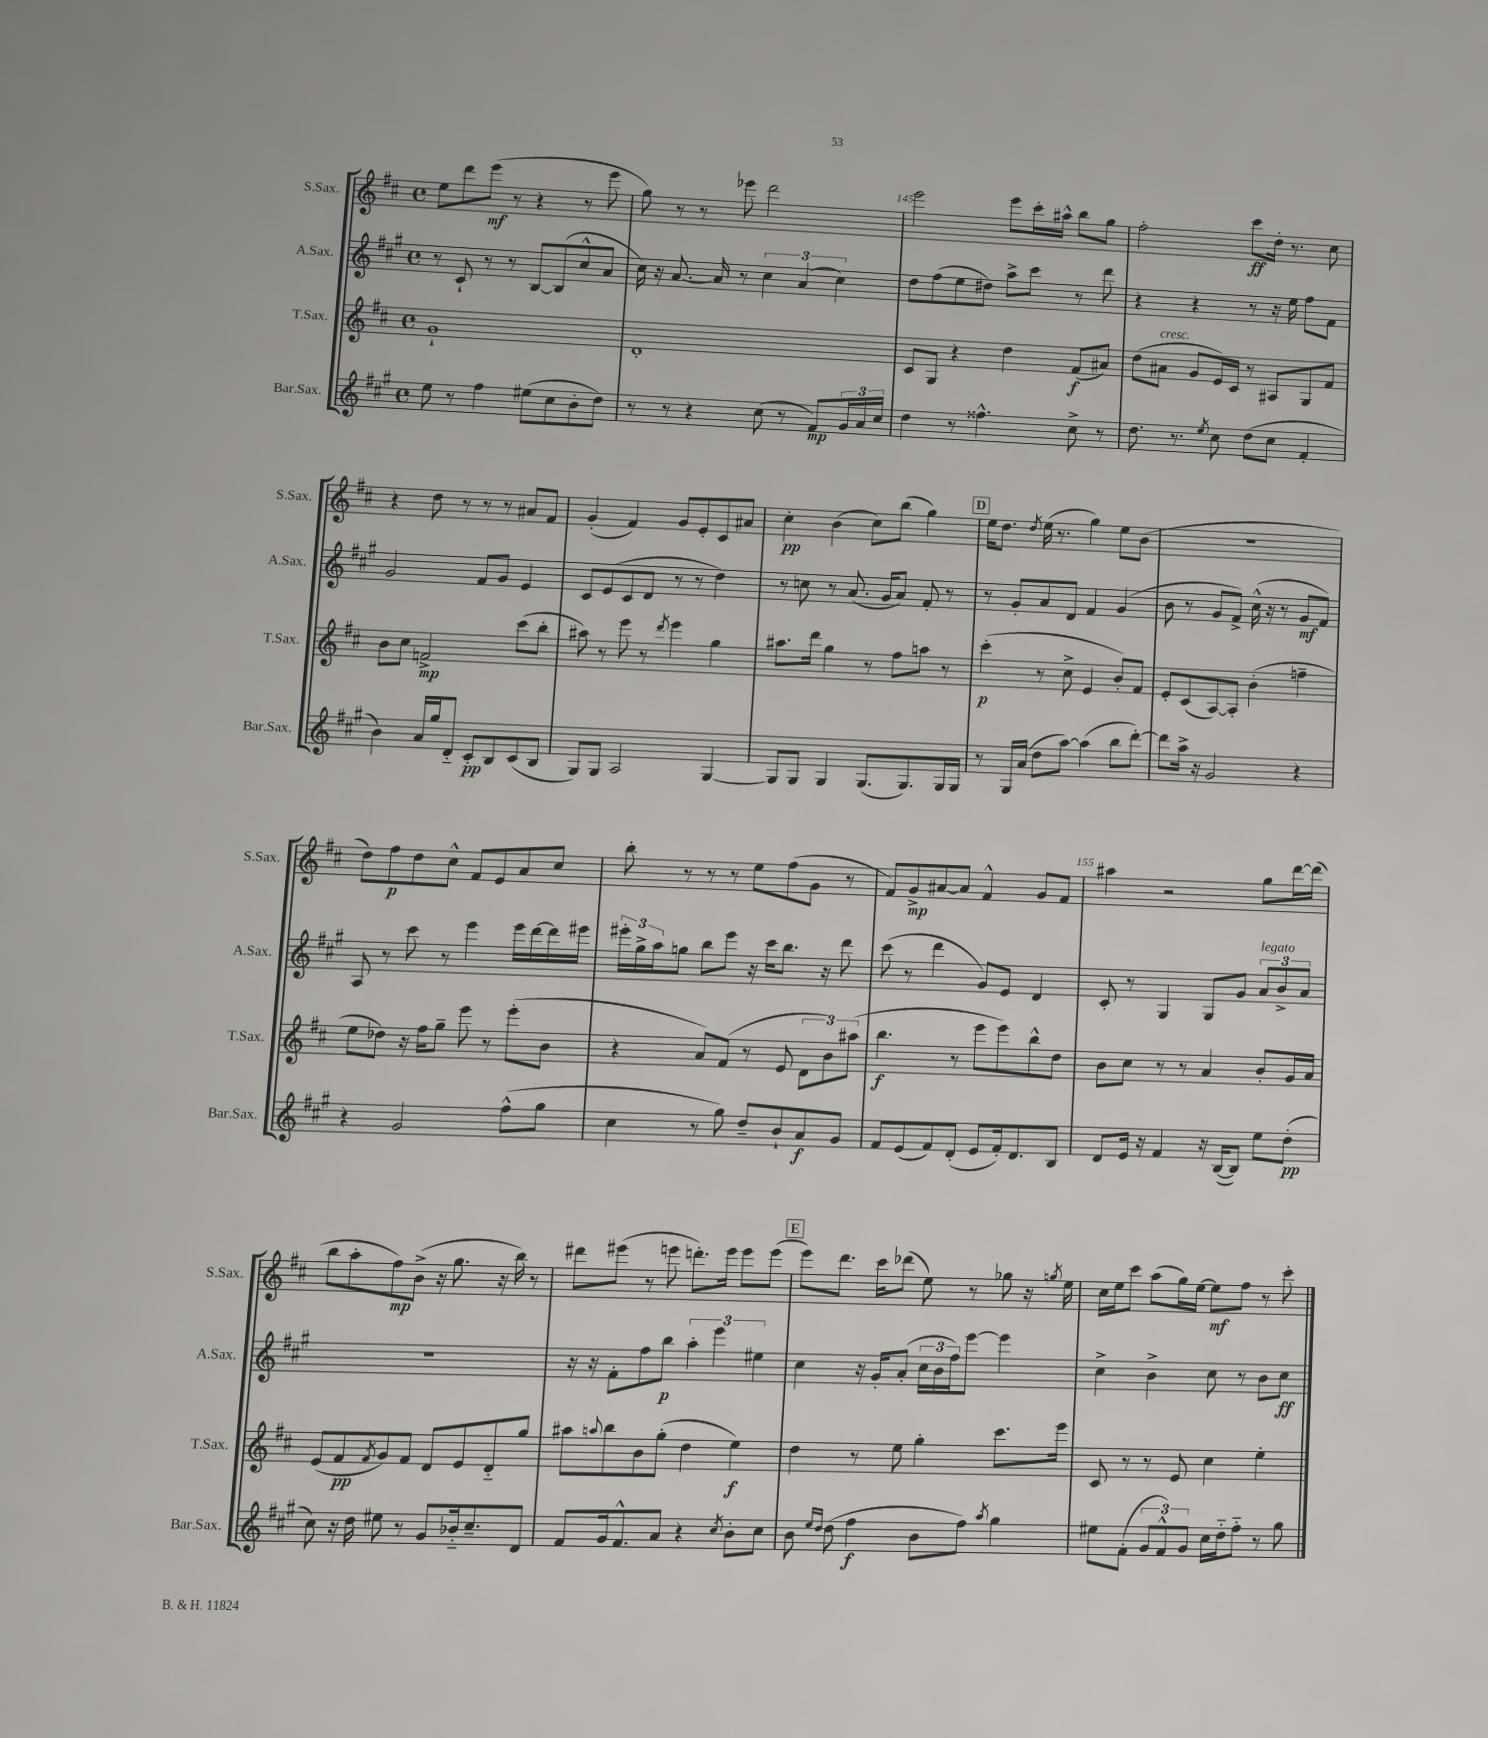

**kern	**kern	**kern	**kern
*staff4	*staff3	*staff2	*staff1
*clefG2	*clefG2	*clefG2	*clefG2
*k[f#c#g#]	*k[f#c#]	*k[f#c#g#]	*k[f#c#]
*M4/4	*M4/4	*M4/4	*M4/4
*met(c)	*met(c)	*met(c)	*met(c)
8ee	1g`	8r	8ee
8r	.	8c#`	8ddd
4ff#	.	8r	(8eee
.	.	8r	8r
(8ee#	.	[8B	4r
8cc#	.	(8B]	.
8b'	.	8cc#^^	8r
8dd)	.	8a	8eee
=	=	=	=
8r	1d'	16cc#)	8gg)
.	.	16r	.
8r	.	[8.a	8r
4r	.	.	8r
.	.	16a]	.
.	.	8r	8eee-
(8cc#	.	6cc#	2ddd
8r	.	.	.
.	.	(6a	.
8f#)	.	.	.
.	.	6cc#)	.
24g#	.	.	.
24a	.	.	.
24cc#	.	.	.
=	=	=	=
4dd	8c#	8dd	2eee
.	8G	(8ff#	.
8r	4r	8ee	.
4.ff##^^	.	8dd#)	.
.	4dd	8aa^	8eee
.	.	8ccc#	16ccc#'
.	.	.	16aa#^^
8cc#^	(8f#	8r	8bb
8r	8a#)	8ddd	8gg
=	=	=	=
8.dd	(8dd	4r	2ff#'
.	8a#	.	.
8.r	.	.	.
.	8g	4r	.
8qee	.	.	.
8cc#	16e)	.	.
.	16c#	.	.
(8dd	8r	8r	8ccc#
8cc#	8A#	16r	16dd'
.	.	16ee	8.r
4f#'	8G	8ff#	.
.	8f#	8f#	8cc#
=	=	=	=
4b)	8b	2g#	4r
.	8cc#	.	.
16a	2f^	.	8dd
16gg#	.	.	.
8d'~	.	.	8r
8c#'	.	8f#	8r
8B	.	8g#	8r
(8c#	(8ccc#	4e	8a#
8B	8bb'	.	8f#
=	=	=	=
8G#)	8aa#)	8c#	(4g'
8G#	8r	(8e	.
2A	8eee	8c#	4f#)
.	8r	8d	.
.	8qddd	.	.
.	4eee	8r	8g
.	.	8r	8e'
[4G#	4gg	4dd)	8c#
.	.	.	8a#
=	=	=	=
8G#]	8.aa#	8r	4cc#'
8G#	.	8cc	.
.	16ddd	.	.
4G#	4gg	8r	(4b
.	.	(8.a	.
(8.G#	8r	.	8cc#)
.	.	16g#	.
.	8ff#	8a)	(8bb
8.G#)	.	.	.
.	8aa	8f#'	4gg)
16G#	8r	8r	.
16G#	.	.	.
=	=	=	=
8r	(4ccc#'	8r	16ee
.	.	.	8.dd
16G#	.	8g#'	.
(16a	.	.	.
.	.	.	8qdd
8dd	8r	8a	(16ee
.	.	.	8.r
[8aa)	8cc#^	8d	.
(4aa]	4e	4f#	4gg)
8bb	8b')	(4g#	8ee
[8ddd')	8f#	.	(8b
=	=	=	=
8ddd]	8e'	8b	1r
16aa^	(8c#	8r	.
16r	.	.	.
2g#	[8A)	8g#	.
.	8A']	8f#^)	.
.	(4b'	(16cc#^^	.
.	.	16r	.
.	.	8r	.
4r	4ff~	8g#	.
.	.	8f#)	.
=	=	=	=
4r	8ee	8A	8dd)
.	8dd-)	8r	8ff#
2g#	16r	8ccc#	8dd
.	16ff#	.	.
.	8gg~	8r	8cc#^^
.	8eee	4eee	8f#
.	8r	.	8e
(8ff#^^	(8eee'	16eee	8a
.	.	[16ddd	.
8gg#	8b	16ddd]	8cc#
.	.	16eee#	.
=	=	=	=
4cc#	4r	24eee#'	8bb'
.	.	24gg#^	.
.	.	24aa	.
.	.	8gg	8r
8r	8a)	8bb	8r
8gg#)	(8f#	8eee#	8r
8dd~	8r	16r	8ee
.	.	16ccc#	.
8b`	8e	8.bb	(8ff#
8a	12d	.	8g
.	.	16r	.
.	12b)	.	.
8g#	.	8ddd	8r
.	(12aa#	.	.
=	=	=	=
8f#	4.bb	(8ccc#	8f#)
(8e	.	8r	8g^
8f#)	.	4ddd	[8a#
(8d'	8r	.	8a#]
8e	8eee	8g#)	4f#^^
16f#')	8eee)	8e	.
8.d	.	.	.
.	8bb^^	4d	8g
8B	8dd	.	8f#
=	=	=	=
8d	8b	8c#'	4aa#
16e	8cc#	8r	.
16r	.	.	.
4f#	8r	4G#	2r
.	8r	.	.
16r	4a	8G#	.
([16B	.	.	.
8B])	.	8g#	.
8ee	8b'	12a	8gg
.	.	12b^	.
(8dd'	16g	.	[16ddd
.	.	12a	.
.	16a	.	(16ddd]
=	=	=	=
8cc#)	(8e	1r	8bb
16r	8f#	.	8aa'
16dd	.	.	.
.	8qf#	.	.
8ee#	8g)	.	8ff#)
8r	8f#	.	(8b^
8g#	8d	.	16r
.	.	.	8.gg
16b-'~	8e	.	.
8.cc#~	.	.	.
.	8d'~	.	16r
.	.	.	16bb)
8d	8gg	.	8r
=	=	=	=
8f#	8aa#	16r	8ddd#
.	.	16r	.
.	8qqaa	.	.
16g#	8bb	8f#'	(8eee#
8.f#^^	.	.	.
.	8b	8ff#	8r
8a	(8gg'	8bb	8eee
4r	4dd	6aa'	8.ddd')
.	.	6eee	.
.	.	.	16eee
8qcc#	.	.	.
8b'	4ee)	.	8eee
.	.	6ee#	.
8cc#	.	.	(8eee
=	=	=	=
8b	4dd	4cc#	8eee)
16qqee	.	.	.
16qqdd	.	.	.
(8dd	.	.	8.ddd
4ff#	8r	16r	.
.	.	16g#'	16ccc#
.	8ee	(8a'	(8ddd-
8b	4gg'	24cc#	8ee)
.	.	24b	.
.	.	24ff#)	.
8ff#)	.	[8eee	8r
8qaa	.	.	.
4gg#	8.ccc#	4eee]	8gg-
.	.	.	16r
.	.	.	8qgg
.	16eee	.	16ee
=	=	=	=
8ee#	8c#	4cc#^	16cc#
.	.	.	16ee
(8f#'	8r	.	8ccc#
12g#	8r	4b^	(8aa
12f#^^)	.	.	.
.	8e	.	16gg)
12g#	.	.	.
.	.	.	[16ee
16cc#	4cc#	8cc#	8ee]
16dd'~	.	.	.
8ff#'~	.	8r	8ff#
8r	4ee'	8b	8r
8gg#	.	8cc#	8ccc#'
==	==	==	==
*-	*-	*-	*-
